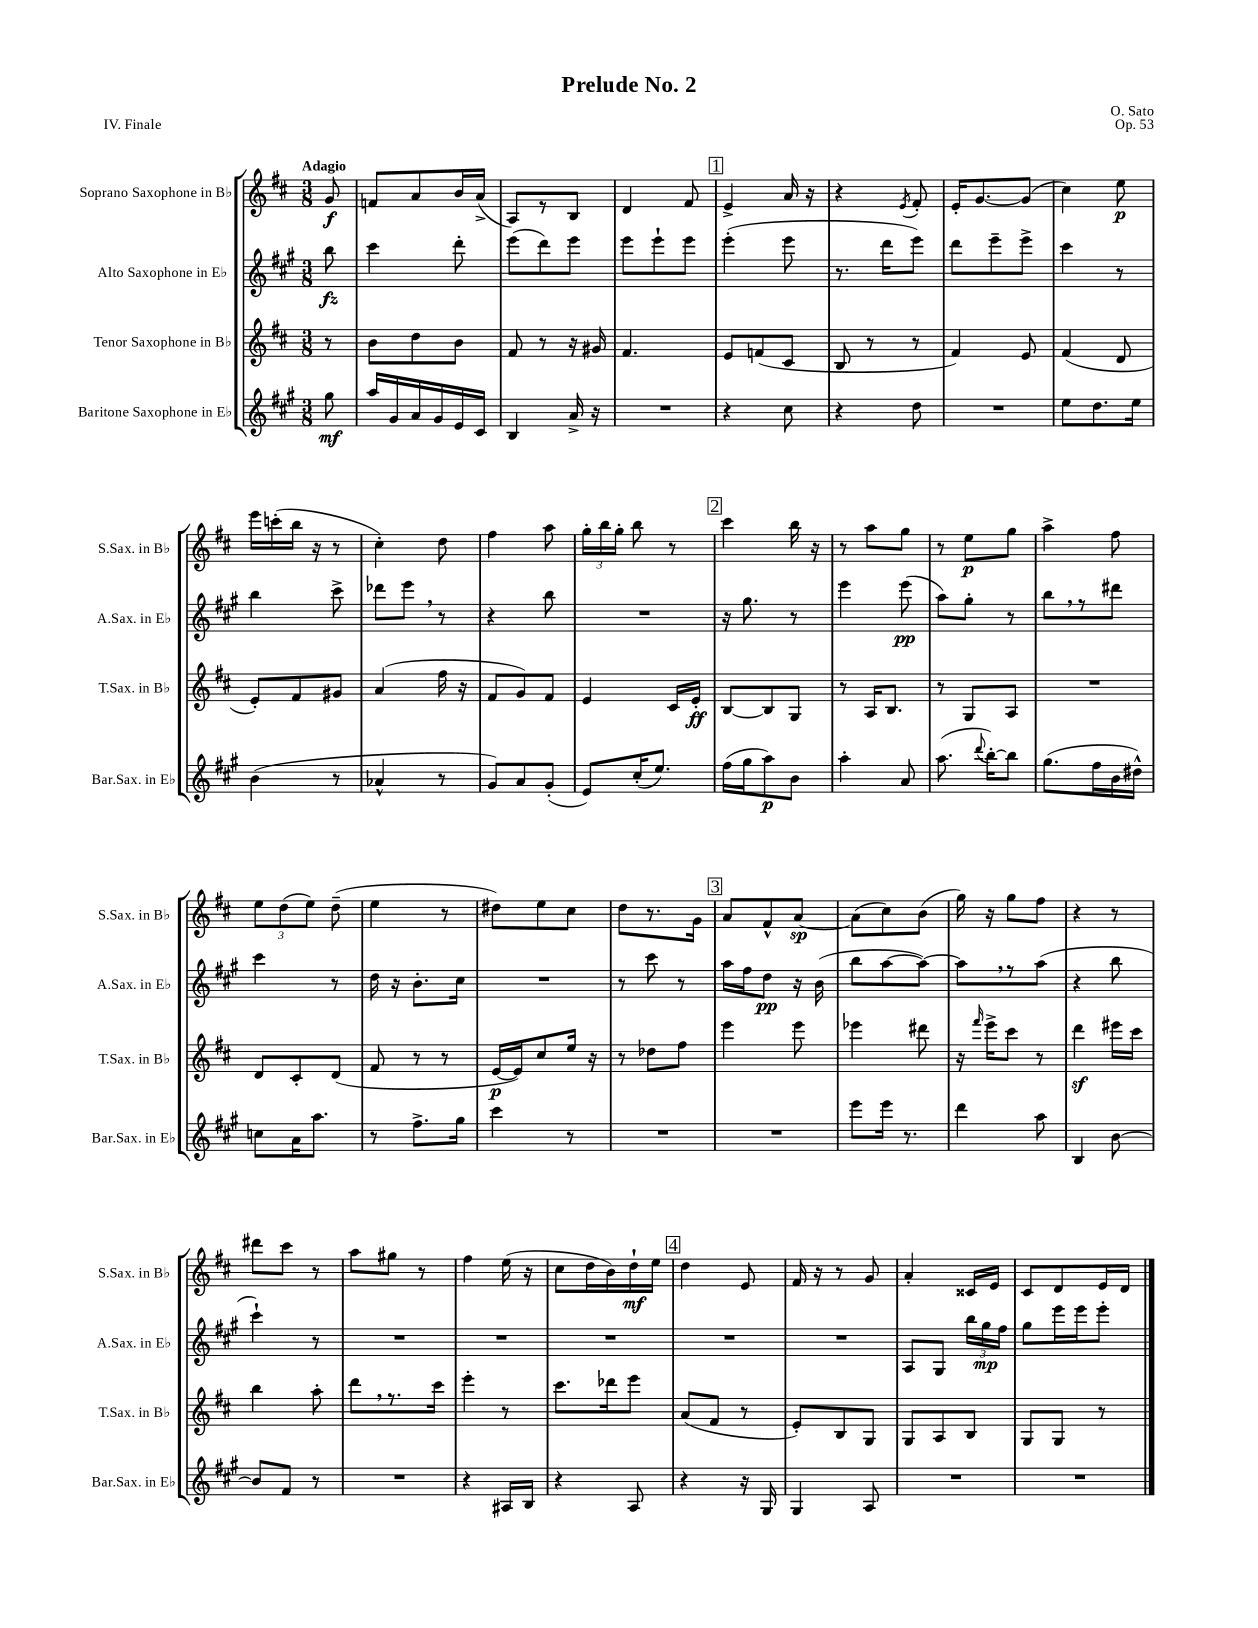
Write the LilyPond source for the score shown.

\header { title = "Prelude No. 2" composer = "O. Sato" opus = "Op. 53" piece = "IV. Finale" }
<<
\new StaffGroup <<
\new Staff = "s0" \with { instrumentName = "Soprano Saxophone in Bb" shortInstrumentName = "S.Sax. in Bb" } {
    \clef treble \key d \major \numericTimeSignature \time 3/8 \partial 8 \tempo "Adagio"
    \autoBeamOff g'8\f |
    f'8[ a'8 b'16 a'16]->( |
    a8[) r8 b8] |
    d'4 fis'8 |
    \mark \markup { \box "1" } e'4-> a'16 r16 |
    r4 \acciaccatura { e'8 } fis'8-. |
    e'16[-. g'8.~ g'8]( |
    cis''4) e''8\p |
    e'''16[ c'''16-.( b''16] r16 r8 |
    cis''4-.) d''8 |
    fis''4 a''8 |
    \tuplet 3/2 { g''16[-. b''16 g''16]-. } b''8 r8 |
    \mark \markup { \box "2" } cis'''4 b''16 r16 |
    r8 a''8[ g''8] |
    r8 e''8[\p g''8] |
    a''4-> fis''8 |
    \tuplet 3/2 { e''8[ d''8( e''8]) } d''8--( |
    e''4 r8 |
    dis''8[) e''8 cis''8] |
    d''8[ r8. g'16] |
    \mark \markup { \box "3" } a'8[ fis'8-^ a'8]~\sp |
    a'8[( cis''8) b'8]( |
    g''16) r16 g''8[ fis''8] |
    r4 r8 |
    dis'''8[ cis'''8] r8 |
    a''8[ gis''8] r8 |
    fis''4 e''16( r16 |
    cis''8[ d''16 b'16) d''16-!\mf e''16] |
    \mark \markup { \box "4" } d''4 e'8 |
    fis'16 r16 r8 g'8 |
    a'4-. cisis'16[ e'16] |
    cis'8[ d'8 e'16 d'16] \bar "|." |
}
\new Staff = "s1" \with { instrumentName = "Alto Saxophone in Eb" shortInstrumentName = "A.Sax. in Eb" } {
    \clef treble \key a \major \numericTimeSignature \time 3/8 \partial 8
    \autoBeamOff b''8\fz |
    cis'''4 d'''8-. |
    e'''8[( d'''8) e'''8] |
    e'''8[ e'''8-! e'''8] |
    \mark \markup { \box "1" } e'''4-.( e'''8 |
    r8. d'''16[ e'''8]) |
    d'''8[ e'''8-- e'''8]-> |
    cis'''4 r8 |
    b''4 cis'''8-> |
    des'''8[ e'''8] \breathe r8 |
    r4 b''8 |
    R4. |
    \mark \markup { \box "2" } r16 gis''8. r8 |
    e'''4 e'''8\pp( |
    a''8[) gis''8]-. r8 |
    b''8[ \breathe r8 dis'''8] |
    cis'''4 r8 |
    d''16 r16 b'8.[-. cis''16] |
    R4. |
    r8 cis'''8 r8 |
    \mark \markup { \box "3" } a''16[ fis''16 d''8]\pp r16 b'16( |
    b''8[ a''8~ a''8]~) |
    a''8[ \breathe r8 a''8]( |
    r4 b''8 |
    cis'''4-!) r8 |
    R4. |
    R4. |
    R4. |
    \mark \markup { \box "4" } R4. |
    R4. |
    a8[ gis8] \tuplet 3/2 { b''16[ gis''16\mp fis''16] } |
    gis''8[ e'''16 e'''16 e'''8]-. \bar "|." |
}
\new Staff = "s2" \with { instrumentName = "Tenor Saxophone in Bb" shortInstrumentName = "T.Sax. in Bb" } {
    \clef treble \key d \major \numericTimeSignature \time 3/8 \partial 8
    \autoBeamOff r8 |
    b'8[ d''8 b'8] |
    fis'8 r8 r16 gis'16 |
    fis'4. |
    \mark \markup { \box "1" } e'8[ f'8( cis'8] |
    b8 r8 r8 |
    fis'4) e'8 |
    fis'4( d'8 |
    e'8[-.) fis'8 gis'8] |
    a'4( fis''16 r16 |
    fis'8[ g'8) fis'8] |
    e'4 cis'16[ e'16]-.\ff |
    \mark \markup { \box "2" } b8[~ b8 g8] |
    r8 a16[ b8.] |
    r8 g8[ a8] |
    R4. |
    d'8[ cis'8-. d'8]( |
    fis'8 r8 r8 |
    e'16[~\p e'16) cis''8 e''16] r16 |
    r8 des''8[ fis''8] |
    \mark \markup { \box "3" } e'''4 e'''8 |
    ees'''4 dis'''8 |
    r16 \grace { fis'''16 } e'''16[-> cis'''8] r8 |
    d'''4\sf eis'''16[ cis'''16] |
    b''4 a''8-. |
    d'''8[ \breathe r8. cis'''16] |
    e'''4-. r8 |
    cis'''8.[ des'''16 e'''8] |
    \mark \markup { \box "4" } a'8[( fis'8] r8 |
    e'8[-.) b8 g8] |
    g8[ a8 b8] |
    g8[ g8] r8 \bar "|." |
}
\new Staff = "s3" \with { instrumentName = "Baritone Saxophone in Eb" shortInstrumentName = "Bar.Sax. in Eb" } {
    \clef treble \key a \major \numericTimeSignature \time 3/8 \partial 8
    \autoBeamOff gis''8\mf |
    a''16[ gis'16 a'16 gis'16 e'16 cis'16] |
    b4 a'16-> r16 |
    R4. |
    \mark \markup { \box "1" } r4 cis''8 |
    r4 d''8 |
    R4. |
    e''8[ d''8. e''16] |
    b'4( r8 |
    aes'4-^ r8 |
    gis'8[) a'8 gis'8]-.( |
    e'8[) cis''16-.( e''8.]) |
    \mark \markup { \box "2" } fis''16[( gis''16 a''8\p) b'8] |
    a''4-. a'8 |
    a''8.( \appoggiatura { d'''8 } b''16[~-.) b''8] |
    gis''8.[( fis''16 b'16 dis''16]-^) |
    c''8[ a'16 a''8.] |
    r8 fis''8.[-> gis''16] |
    cis'''4 r8 |
    R4. |
    \mark \markup { \box "3" } R4. |
    e'''8[ e'''16] r8. |
    d'''4 a''8 |
    b4 b'8~ |
    b'8[ fis'8] r8 |
    R4. |
    r4 ais16[ b16] |
    r4 a8 |
    \mark \markup { \box "4" } r4 r16 gis16 |
    gis4 a8 |
    R4. |
    R4. \bar "|." |
}
>>
>>
\layout { \context { \Score \remove "Bar_number_engraver" } }
